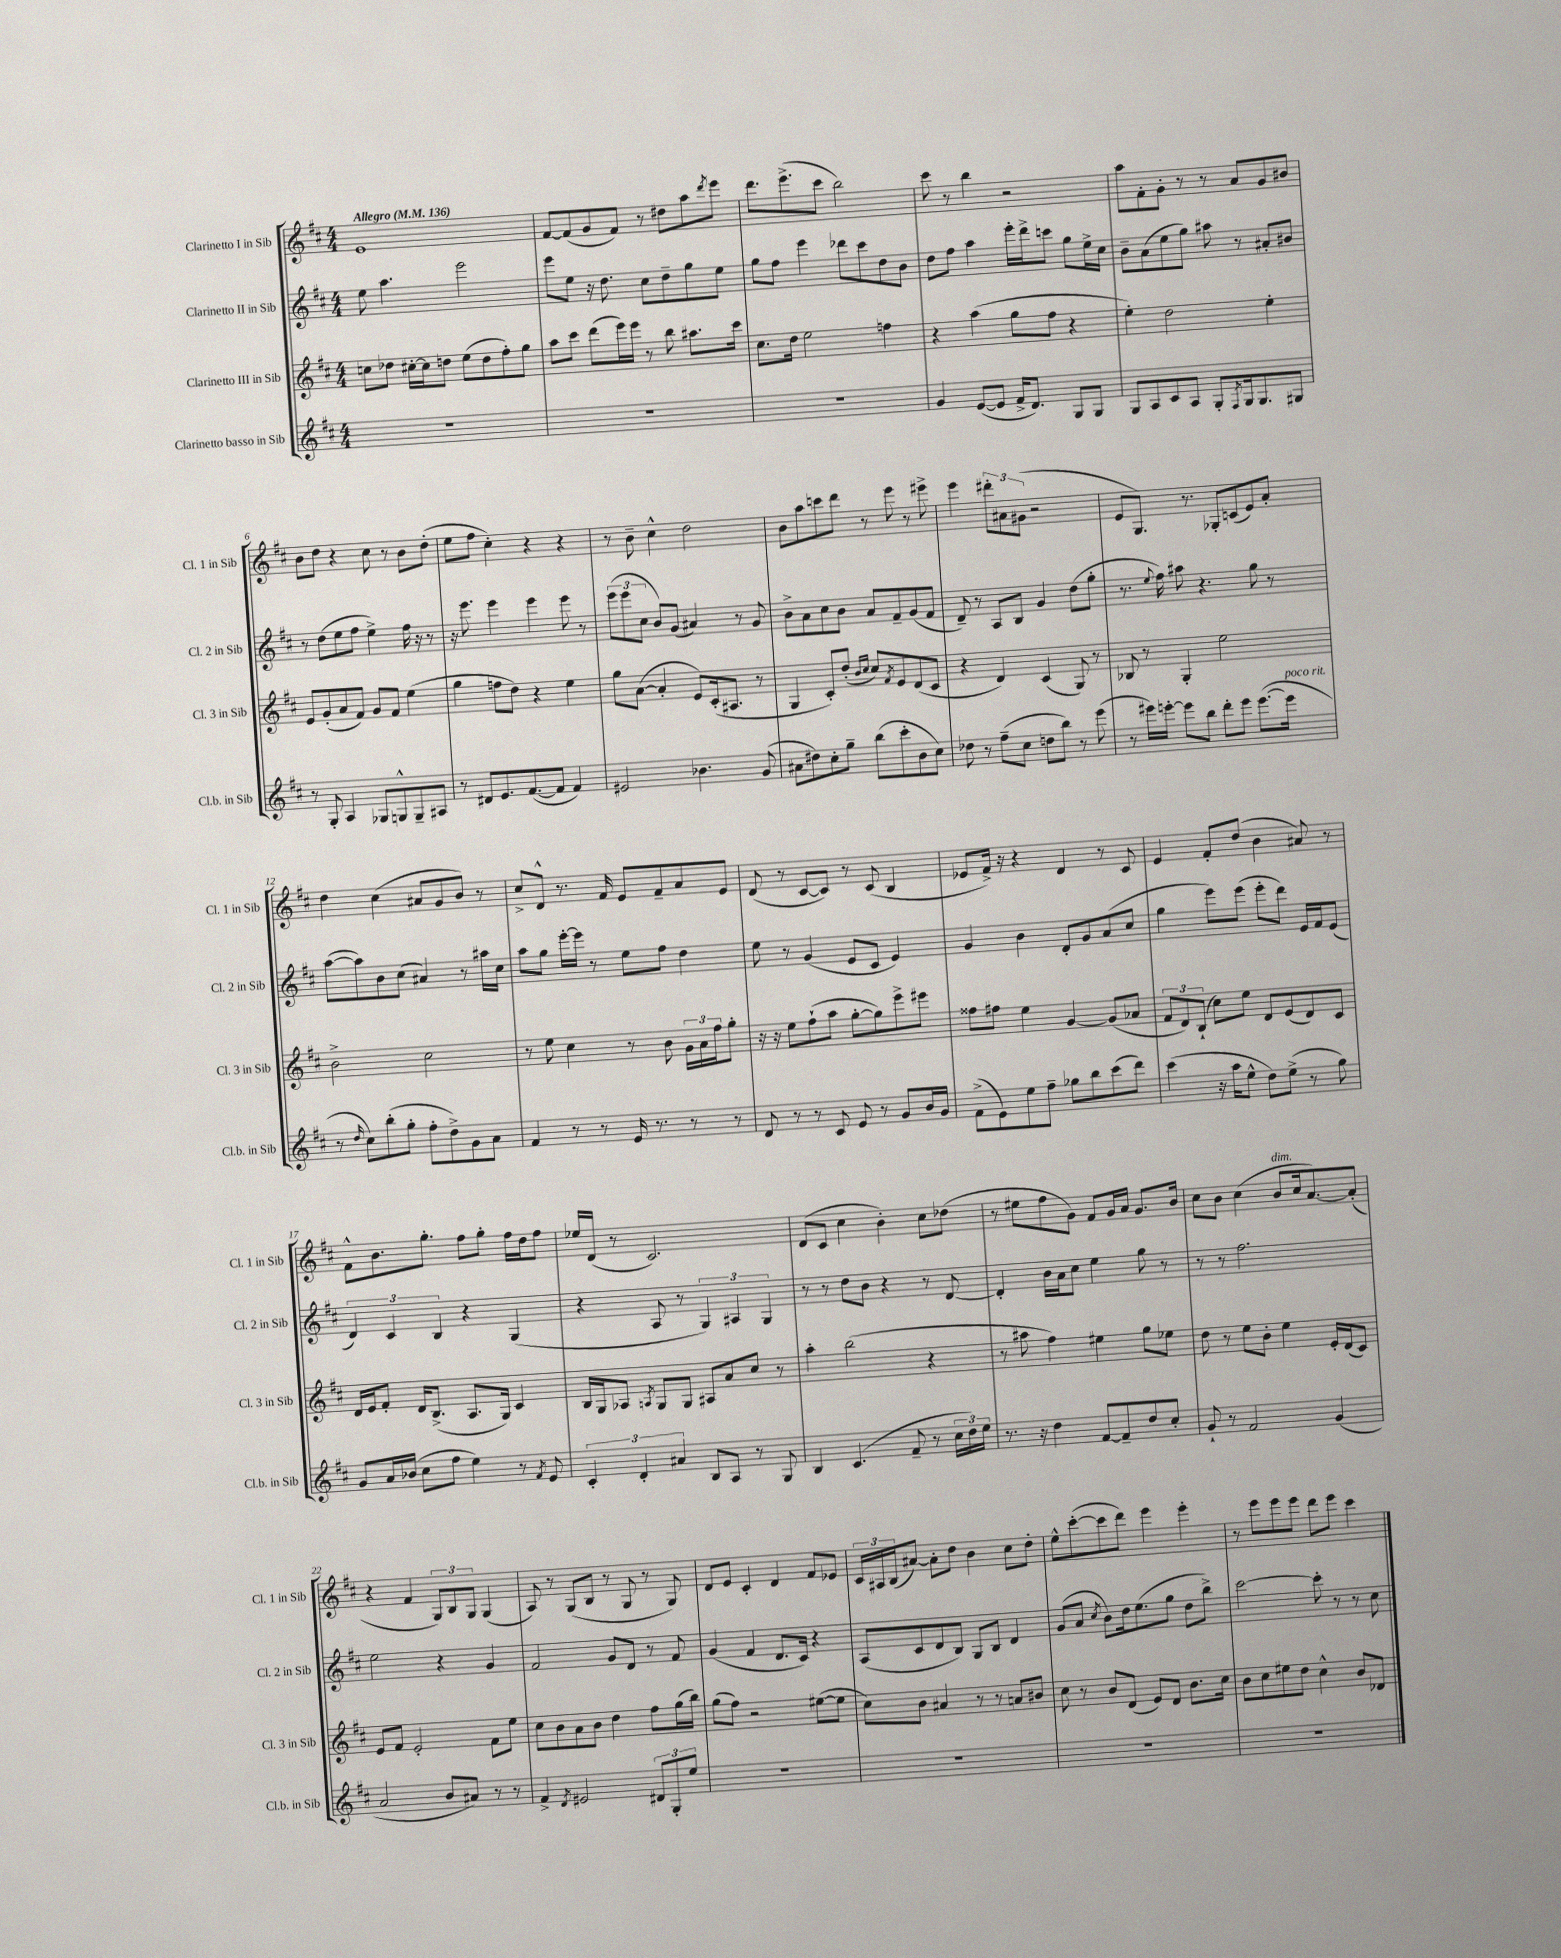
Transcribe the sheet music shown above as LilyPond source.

<<
\new StaffGroup <<
\new Staff = "s0" \with { instrumentName = "Clarinetto I in Sib" shortInstrumentName = "Cl. 1 in Sib" } {
    \clef treble \key d \major \numericTimeSignature \time 4/4 \tempo "Allegro" 4 = 136
    e'1 |
    fis'8~ fis'8( g'8 fis'8) r8 dis''8 a''8 \acciaccatura { d'''8 } e'''8 |
    d'''8. e'''8.->( cis'''8 b''2) |
    cis'''8 r8 b''4 r2 |
    a''8 fis'8-. g'8-. r8 r8 a'8 g'8 bis'8 |
    b'8 d''8 r4 cis''8 r8 b'8 d''8-.( |
    e''8 fis''8 cis''4-.) r4 r4 |
    r8 b'8-- cis''4-^ d''2 |
    b'8 a''8 c'''8 d'''8 r8 e'''8 r8 eis'''8-> |
    e'''4 \tuplet 3/2 { dis'''8-. ais'8 gis'8( } r2 |
    e'8 g8.) r8. ges8-. c'8( e'8) a'8-. |
    d''4 cis''4( ais'8 g'8 b'8) r8 |
    cis''8-> d'8-^ r8. fis'16 e'8 fis'8-- a'8 e'8 |
    d'8( r8 cis'8~ cis'8) r8 cis'8( b4 |
    ees'8 fis'16->) r16 r4 d'4 r8 cis'8 |
    e'4 fis'8-. d''8( b'4 ais'8) r8 |
    fis'8-^ b'8. g''8.-. fis''8 g''8-. fis''16 d''16 fis''8 |
    ees''16 d'16( r8 cis'2.) |
    d'8( cis'8 cis''4 b'4-.) cis''8 des''8( |
    r8 eis''8 fis''8 g'8) fis'8 g'16 a'16 g'8. b'16 |
    cis''8 b'8 cis''4( b'8^\markup { \italic "dim." } cis''16 a'8.~) a'8-.( |
    r4 fis'4 \tuplet 3/2 { g8) b8 g8 } g4( |
    a8) r8 g8( b8 r8 g8 r8 g8) |
    d'8 e'8 cis'4-. d'4 fis'8 ees'8 |
    \tuplet 3/2 { cis'16 ais16 b16( } ais'8~) ais'8-. d''8 b'4 cis''8 d''8-. |
    e''8-^ cis'''8~-.( cis'''8 d'''8) e'''4 e'''4-. |
    r8 e'''8 e'''8 e'''8 d'''8 e'''8 cis'''4 \bar "|." |
}
\new Staff = "s1" \with { instrumentName = "Clarinetto II in Sib" shortInstrumentName = "Cl. 2 in Sib" } {
    \clef treble \key d \major \numericTimeSignature \time 4/4
    e''8 a''4. e'''2 |
    e'''8 e''8 r16 d''8. cis''8 d''8-- g''8 e''8 |
    g''8 fis''8 e'''4 des'''8 cis'''8 d''8 b'8 |
    d''8 fis''8 a''4 e'''16-. d'''16-> c'''8 g''8 e''16-> cis''16 |
    b'8-- a'8( e''8 g''8) ais''8 r8 ais'8-. bis'8 |
    r8 d''8( e''8 fis''8 e''4->) fis''16 r16 r8 |
    r16 e'''8. e'''4 e'''4 e'''8 r8 |
    \tuplet 3/2 { e'''8( e'''8 cis''8 } b'8) g'8( ais'4) r8 g'8 |
    b'8-> a'8 cis''8 b'8 a'8 fis'8-- g'8( fis'8 |
    d'8--) r8 a8 b8 g'4 d''8( g''8-. |
    r8. \appoggiatura { e''8 } fis''16) ais''8 r4. g''8 r8 |
    a''8~( a''8) b'8 cis''8( ais'4) r8 ais''16 cis''16 |
    a''8 g''8 e'''16~-. e'''16 r8 e''8 fis''8 d''4 |
    e''8 r8 g'4( e'8 cis'8 e'4) |
    g'4 b'4 d'8-. g'8 a'8( cis''8 |
    g''4 e'''8) e'''8( e'''8-. d'''8) e'16 fis'16 e'8( |
    \tuplet 3/2 { d'4) cis'4 b4 } r4 g4( |
    r4 a8 r8 \tuplet 3/2 { g4) ais4 g4 } |
    r8 r8 d''8 b'8 r4 r8 d'8~ |
    d'4-. b'16 a'16 cis''8 e''4 g''8 r8 |
    r8 r8 fis''2. |
    e''2 r4 g'4 |
    fis'2 g'8 d'8 r8 fis'8 |
    g'4( fis'4 d'8. cis'16) r4 |
    a8( cis'8 d'8 b8) g8 b8 d'4 |
    g'8( a'8 \acciaccatura { cis''8 } b'8) d''16 e''8.( g''8 d''8 b''8->) |
    cis'''2~ cis'''8-. r8 r8 cis''8 \bar "|." |
}
\new Staff = "s2" \with { instrumentName = "Clarinetto III in Sib" shortInstrumentName = "Cl. 3 in Sib" } {
    \clef treble \key d \major \numericTimeSignature \time 4/4
    c''8 des''8 cis''16~-. cis''16 d''8 e''8( d''8 fis''8-.) g''8 |
    a''8 cis'''8 d'''8( e'''16) e'''16 r8 b''8 ais''8. cis'''16 |
    cis''8. d''16 e''2 f''4 |
    r4 a''4( g''8 fis''8 r4 |
    e''4-.) d''2 e''4-. |
    e'8 g'8-.( a'8 fis'8) g'8 fis'8 e''4( |
    g''4 f''8 d''8) r4 e''4 |
    g''8 a'8~( a'4-. e'8) cis'16-.( ais8. r8 |
    g4 cis'8-.) d''8-.( \grace { b'16 cis''16 } cis''8) \acciaccatura { fis'8 } e'8 d'8( cis'8 |
    r4 d'4) cis'4( g8) r8 |
    bes8 r8 g4-. e''2 |
    b'2-> cis''2 |
    r8 e''8 cis''4 r8 b'8 \tuplet 3/2 { g'16 a'16 fis''16 } g''8-. |
    r16 r16 e''8 fis''8-!( a''8 g''8~-. g''8) e'''8-> eis'''8 |
    fisis''8 fis''8 e''4 g'4~ g'8( aes'8 |
    \tuplet 3/2 { fis'8 d'8) b8-!( } cis''8) e''8 d'8 e'8( d'8) cis'8 |
    d'16 e'16 fis'8-. d'16 b8.->( a8. g16) cis'4 |
    b16 g16 aes8 \acciaccatura { a8 } g8 g8 ais8 a'8 cis''8 r8 |
    a''4-. b''2( r4 |
    r8 ais''8 fis''4) eis''4 g''8 ees''8 |
    d''8 r8 e''8 b'8-. e''4 e'16-. d'16( cis'8) |
    e'8 fis'8 e'2-. fis'8 e''8 |
    cis''8 b'8 a'8 b'8 d''4 fis''8 g''16( b''16) |
    g''8( fis''8) r2 eis''8~( eis''8 |
    cis''8) b'8 ais'4 r8 r8 a'8 bis'8 |
    cis''8 r8 b'8 d'8( e'8) d'8 b'8. cis''16 |
    b'8 cis''8 eis''8 d''8 cis''4-^ b'8 des'8 \bar "|." |
}
\new Staff = "s3" \with { instrumentName = "Clarinetto basso in Sib" shortInstrumentName = "Cl.b. in Sib" } {
    \clef treble \key d \major \numericTimeSignature \time 4/4
    R1 |
    R1 |
    R1 |
    g'4 e'8~( e'8 fis'16-> d'8.) g8 g8 |
    g8 a8 cis'8 a8 g8-. \acciaccatura { fis8 } g16 g8. gis8 |
    r8 g8-. a4 ges8 g8-^ g8-- ais8 |
    r8 dis'8 e'8. fis'8.~( fis'8 fis'4) |
    eis'2 bes'4. g'8( |
    ais'8 dis''8) cis''8-. g''8-- b''8( cis'''8-. b'8 cis''8) |
    des''8 r8 fis''8--( cis''8 d''8 b''8) r8 e'''8( |
    r8 eis'''16) e'''16~-. e'''8 b''8 d'''8-. e'''8 e'''8.~( e'''16^\markup { \italic "poco rit." } |
    r8 \grace { d''16 } cis''8) b''8-.( g''8-. fis''8-. d''8->) g'8 a'8 |
    fis'4 r8 r8 e'16 r8. r8 r8 |
    d'8 r8 r8 cis'8 e'8 r8 g'8 b'16 g'16 |
    fis'8->( e'8) e''8 fis''8-- ges''8 b''8 cis'''8( d'''8) |
    cis'''4( r16 a''16 e''8-^ d''8) e''8->( r8 g''8) |
    g'8 a'16 bes'16( cis''8 fis''8 e''4) r8 \acciaccatura { fis'8 } e'8 |
    \tuplet 3/2 { cis'4-. d'4-. ais'4 } b8 a8 r8 g8 |
    b4 cis'4.( fis'8-- r8 \tuplet 3/2 { cis''16 d''16) e''16 } |
    r8. r16 d''4 fis'8~ fis'8-- d''8 cis''8-. |
    g'8-! r8 fis'2 g'4( |
    a'2 b'8 ais'8) r8 r8 |
    fis'4-> \acciaccatura { d'8 } eis'2 \tuplet 3/2 { dis'8 g8-. e''8 } |
    R1 |
    R1 |
    R1 |
    R1 \bar "|." |
}
>>
>>
